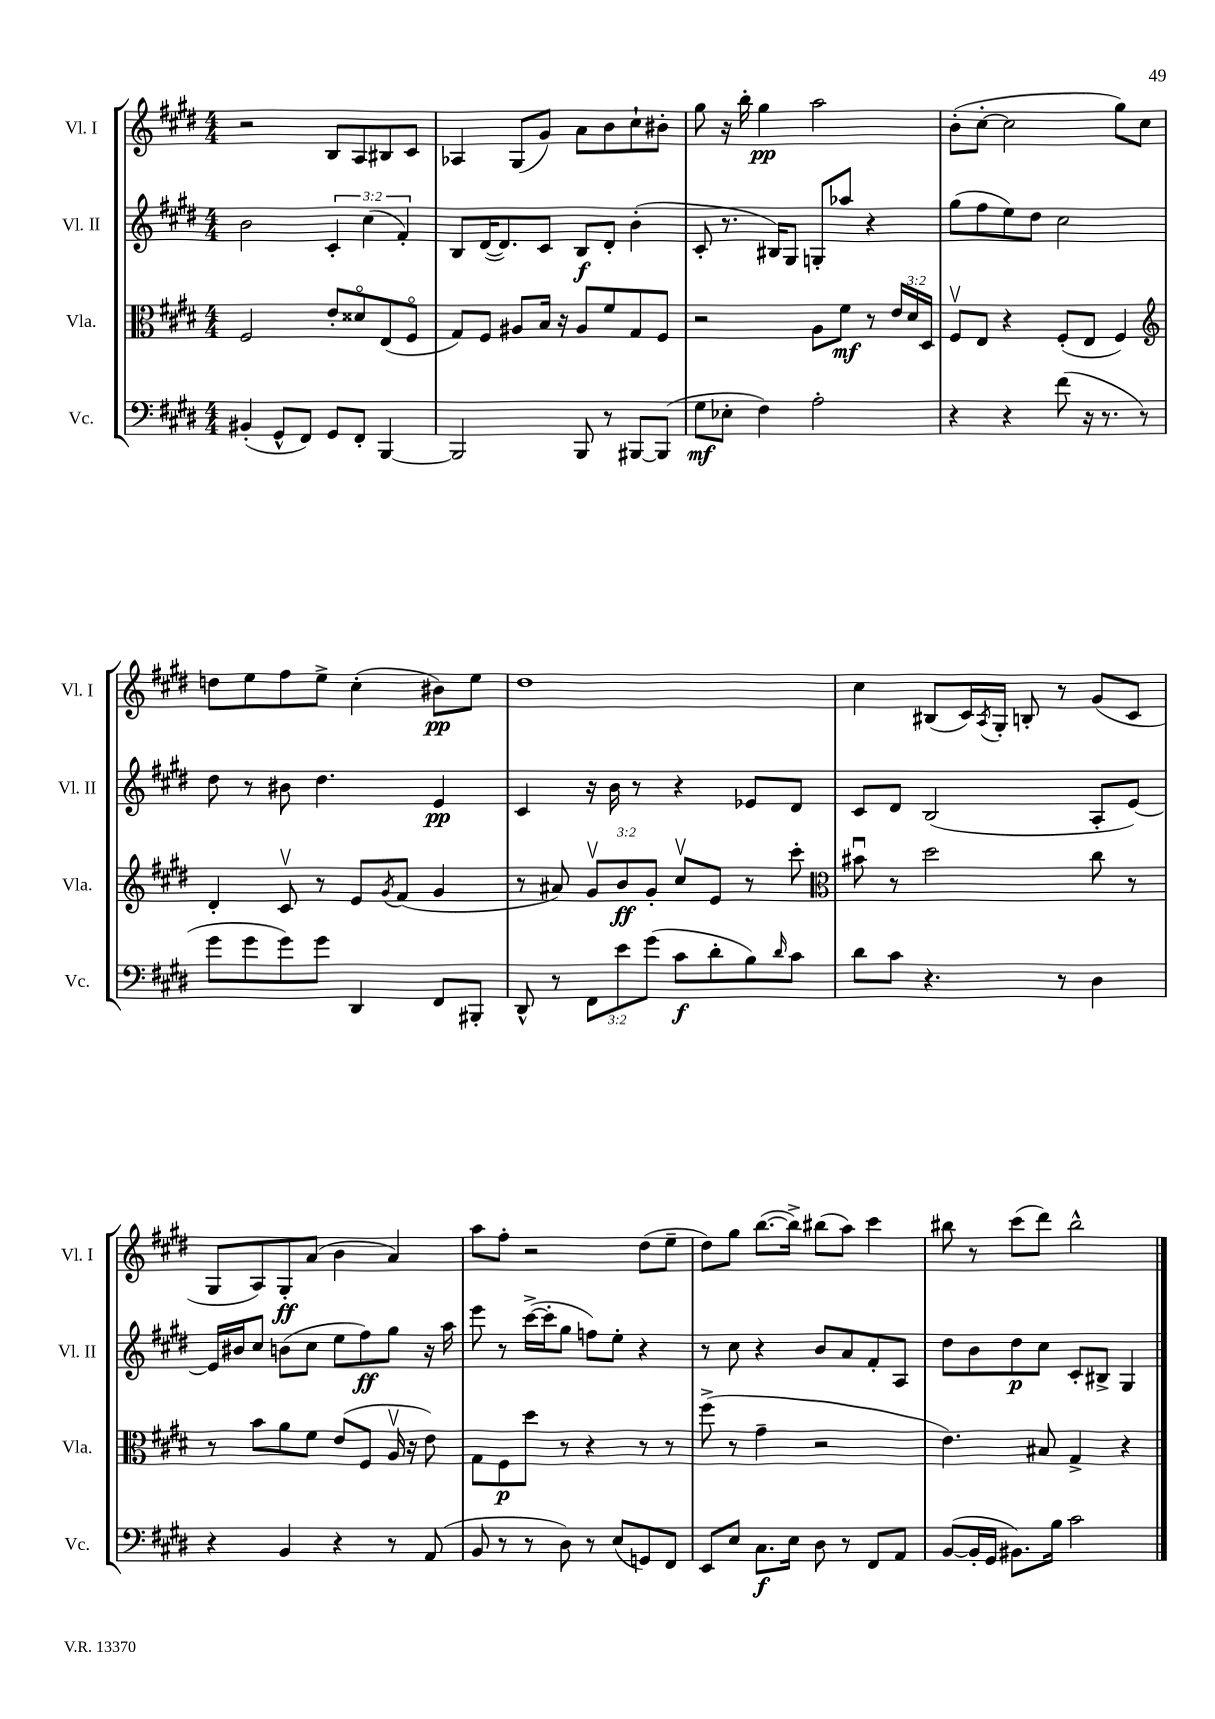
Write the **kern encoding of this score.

**kern	**dynam	**kern	**dynam	**kern	**dynam	**kern	**dynam
*part4	*part4	*part3	*part3	*part2	*part2	*part1	*part1
*staff4	*staff4	*staff3	*staff3	*staff2	*staff2	*staff1	*staff1
*I"Vc.	*	*I"Vla.	*	*I"Vl. II	*	*I"Vl. I	*
*I'Vc.	*	*I'Vla.	*	*I'Vl. II	*	*I'Vl. I	*
*clefF4	*	*clefC3	*	*clefG2	*	*clefG2	*
*k[f#c#g#d#]	*	*k[f#c#g#d#]	*	*k[f#c#g#d#]	*	*k[f#c#g#d#]	*
*M4/4	*	*M4/4	*	*M4/4	*	*M4/4	*
=18	=18	=18	=18	=18	=18	=18	=18
(4BB#X'/	.	2F#/	.	2b\	.	2r	.
8GG#^^/L	.	.	.	.	.	.	.
8FF#/J)	.	.	.	.	.	.	.
8GG#/L	.	8e'/L	.	6c#'/	.	8B/L	.
8FF#'/J	.	8d##X/	.	.	.	8A/	.
.	.	.	.	(6cc#\	.	.	.
[4BBB/	.	(8E/	.	.	.	8B#X/	.
.	.	.	.	6f#'/)	.	.	.
.	.	8F#/J	.	.	.	8c#/J	.
=19	=19	=19	=19	=19	=19	=19	=19
2BBB/]	.	8G#/L)	.	8B/L	.	4A-X/	.
.	.	8F#/J	.	([16d#/K	.	.	.
.	.	.	.	8.d#/])	.	.	.
.	.	8A#X/L	.	.	.	(8G#/L	.
.	.	16B/Jk	.	8c#/J	.	8g#/J)	.
.	.	16r	.	.	.	.	.
8BBB/	.	8A#/L	.	8B/L	f	8a\L	.
8r	.	8f#/	.	8d#'/J	.	8b\	.
[8BBB#X/L	.	8G#/	.	(4b'\	.	8cc#`\	.
(8BBB#/J]	.	8F#/J	.	.	.	8b#X'\J	.
=20	=20	=20	=20	=20	=20	=20	=20
8G#\L	mf	2r	.	8c#'/	.	8gg#\	.
8E-X'\J	.	.	.	8.r	.	16r	.
.	.	.	.	.	.	16bb'\	.
4F#\)	.	.	.	.	.	4gg#\	pp
.	.	.	.	16B#X/KL)	.	.	.
.	.	.	.	8G#/J	.	.	.
2A'\	.	8A\L	.	8Gn'/L	.	2aa\	.
.	.	8f#\J	mf	8aa-X/J	.	.	.
.	.	8r	.	4r	.	.	.
.	.	24e/LL	.	.	.	.	.
.	.	24d#/	.	.	.	.	.
.	.	24D#/JJ	.	.	.	.	.
=21	=21	=21	=21	=21	=21	=21	=21
4r	.	8F#v/L	.	(8gg#\L	.	(8b'\L	.
.	.	8E/J	.	8ff#\	.	[8cc#'\J	.
4r	.	4r	.	8ee\)	.	2cc#\]	.
.	.	.	.	8dd#\J	.	.	.
(8f#\	.	(8F#'/L	.	2cc#\	.	.	.
16r	.	8E/J	.	.	.	.	.
8.r	.	.	.	.	.	.	.
.	.	4F#/)	.	.	.	8gg#\L)	.
8r	.	.	.	.	.	8cc#\J	.
!!LO:LB:g=z
=22	=22	=22	=22	=22	=22	=22	=22
*	*	*clefG2	*	*	*	*	*
8g#\L	.	4d#'/	.	8dd#\	.	8ddn\L	.
8g#\	.	.	.	8r	.	8ee\	.
8g#\)	.	8c#v/	.	8b#X\	.	8ff#\	.
8g#\J	.	8r	.	4.dd#\	.	8ee^\J	.
4DD#/	.	8e/L	.	.	.	(4cc#'\	.
.	.	8qg#/	.	.	.	.	.
.	.	(8f#/J	.	.	.	.	.
8FF#/L	.	4g#/	.	4e/	pp	8b#X\L)	pp
8BBB#X'/J	.	.	.	.	.	8ee\J	.
=23	=23	=23	=23	=23	=23	=23	=23
8DD#^^/	.	8r	.	4c#/	.	1dd#	.
8r	.	8a#X/)	.	.	.	.	.
12FF#\L	.	12g#v/L	.	16r	.	.	.
.	.	.	.	16b\	.	.	.
12e\	.	12b/	ff	.	.	.	.
.	.	.	.	8r	.	.	.
(12g#\J	.	12g#'/J	.	.	.	.	.
8c#\L	f	8cc#v/L	.	4r	.	.	.
8d#'\	.	8e/J	.	.	.	.	.
8B\)	.	8r	.	8e-X/L	.	.	.
16qqd#/	.	.	.	.	.	.	.
8c#\J	.	8ccc#'\	.	8d#/J	.	.	.
=24	=24	=24	=24	=24	=24	=24	=24
*	*	*clefC3	*	*	*	*	*
8d#\L	.	8b#Xu\	.	8c#/L	.	4cc#\	.
8c#\J	.	8r	.	8d#/J	.	.	.
4.r	.	2dd#\	.	(2B/	.	(8B#X/L	.
.	.	.	.	.	.	16c#/L)	.
.	.	.	.	.	.	8qA/	.
.	.	.	.	.	.	16G#'/JJ	.
.	.	.	.	.	.	8Bn'/	.
8r	.	.	.	.	.	8r	.
4D#\	.	8cc#\	.	8A'/L	.	(8g#/L	.
.	.	8r	.	[8e/J)	.	8c#/J	.
!!LO:LB:g=z
=25	=25	=25	=25	=25	=25	=25	=25
4r	.	8r	.	16e/LL]	.	8G#/L	.
.	.	.	.	16b#X/J	.	.	.
.	.	8b\L	.	8cc#/J	.	8A/)	.
4BB/	.	8a\	.	(8bn\L	.	8G#'/	ff
.	.	8f#\J	.	8cc#\J	.	(8a/J	.
4r	.	(8e/L	.	8ee\L	.	4b\	.
.	.	8F#/J	.	8ff#\)	ff	.	.
8r	.	16Av/	.	8gg#\J	.	4a/)	.
.	.	16r	.	.	.	.	.
(8AA/	.	8e\)	.	16r	.	.	.
.	.	.	.	16aa\	.	.	.
=26	=26	=26	=26	=26	=26	=26	=26
8BB/	.	8G#\L	.	8eee\	.	8aa\L	.
8r	.	8F#\	p	8r	.	8ff#'\J	.
8r	.	8dd#\J	.	([16ccc#^\LL	.	2r	.
.	.	.	.	16ccc#'\J]	.	.	.
8D#\)	.	8r	.	8gg#\J	.	.	.
8r	.	4r	.	8ffn\L)	.	.	.
(8E/L	.	.	.	8ee'\J	.	.	.
8GGn/)	.	8r	.	4r	.	(8dd#\L	.
8FF#/J	.	8r	.	.	.	8ee~\J	.
=27	=27	=27	=27	=27	=27	=27	=27
8EE/L	.	(8ff#^\	.	8r	.	8dd#\L)	.
8E/J	.	8r	.	8cc#\	.	8gg#\J	.
8.C#\L	f	4g#~\	.	4r	.	([8.bb\L	.
16E\Jk	.	.	.	.	.	16bb^\Jk])	.
8D#\	.	2r	.	8b/L	.	(8bb#X\L	.
8r	.	.	.	8a/	.	8aa\J)	.
8FF#/L	.	.	.	8f#'/	.	4ccc#\	.
8AA/J	.	.	.	8A/J	.	.	.
=28	=28	=28	=28	=28	=28	=28	=28
([8BB/L	.	4.e\)	.	8dd#\L	.	8bb#X\	.
16BB'/L]	.	.	.	8b\	.	8r	.
16GG#/JJ	.	.	.	.	.	.	.
8.BB#X\L)	.	.	.	8dd#\	p	(8ccc#\L	.
.	.	8B#X/	.	8cc#\J	.	8ddd#\J)	.
16B\Jk	.	.	.	.	.	.	.
2c#\	.	4G#^/	.	8c#'/L	.	2bb#^^\	.
.	.	.	.	8B#X^/J	.	.	.
.	.	4r	.	4G#/	.	.	.
==	==	==	==	==	==	==	==
*-	*-	*-	*-	*-	*-	*-	*-
